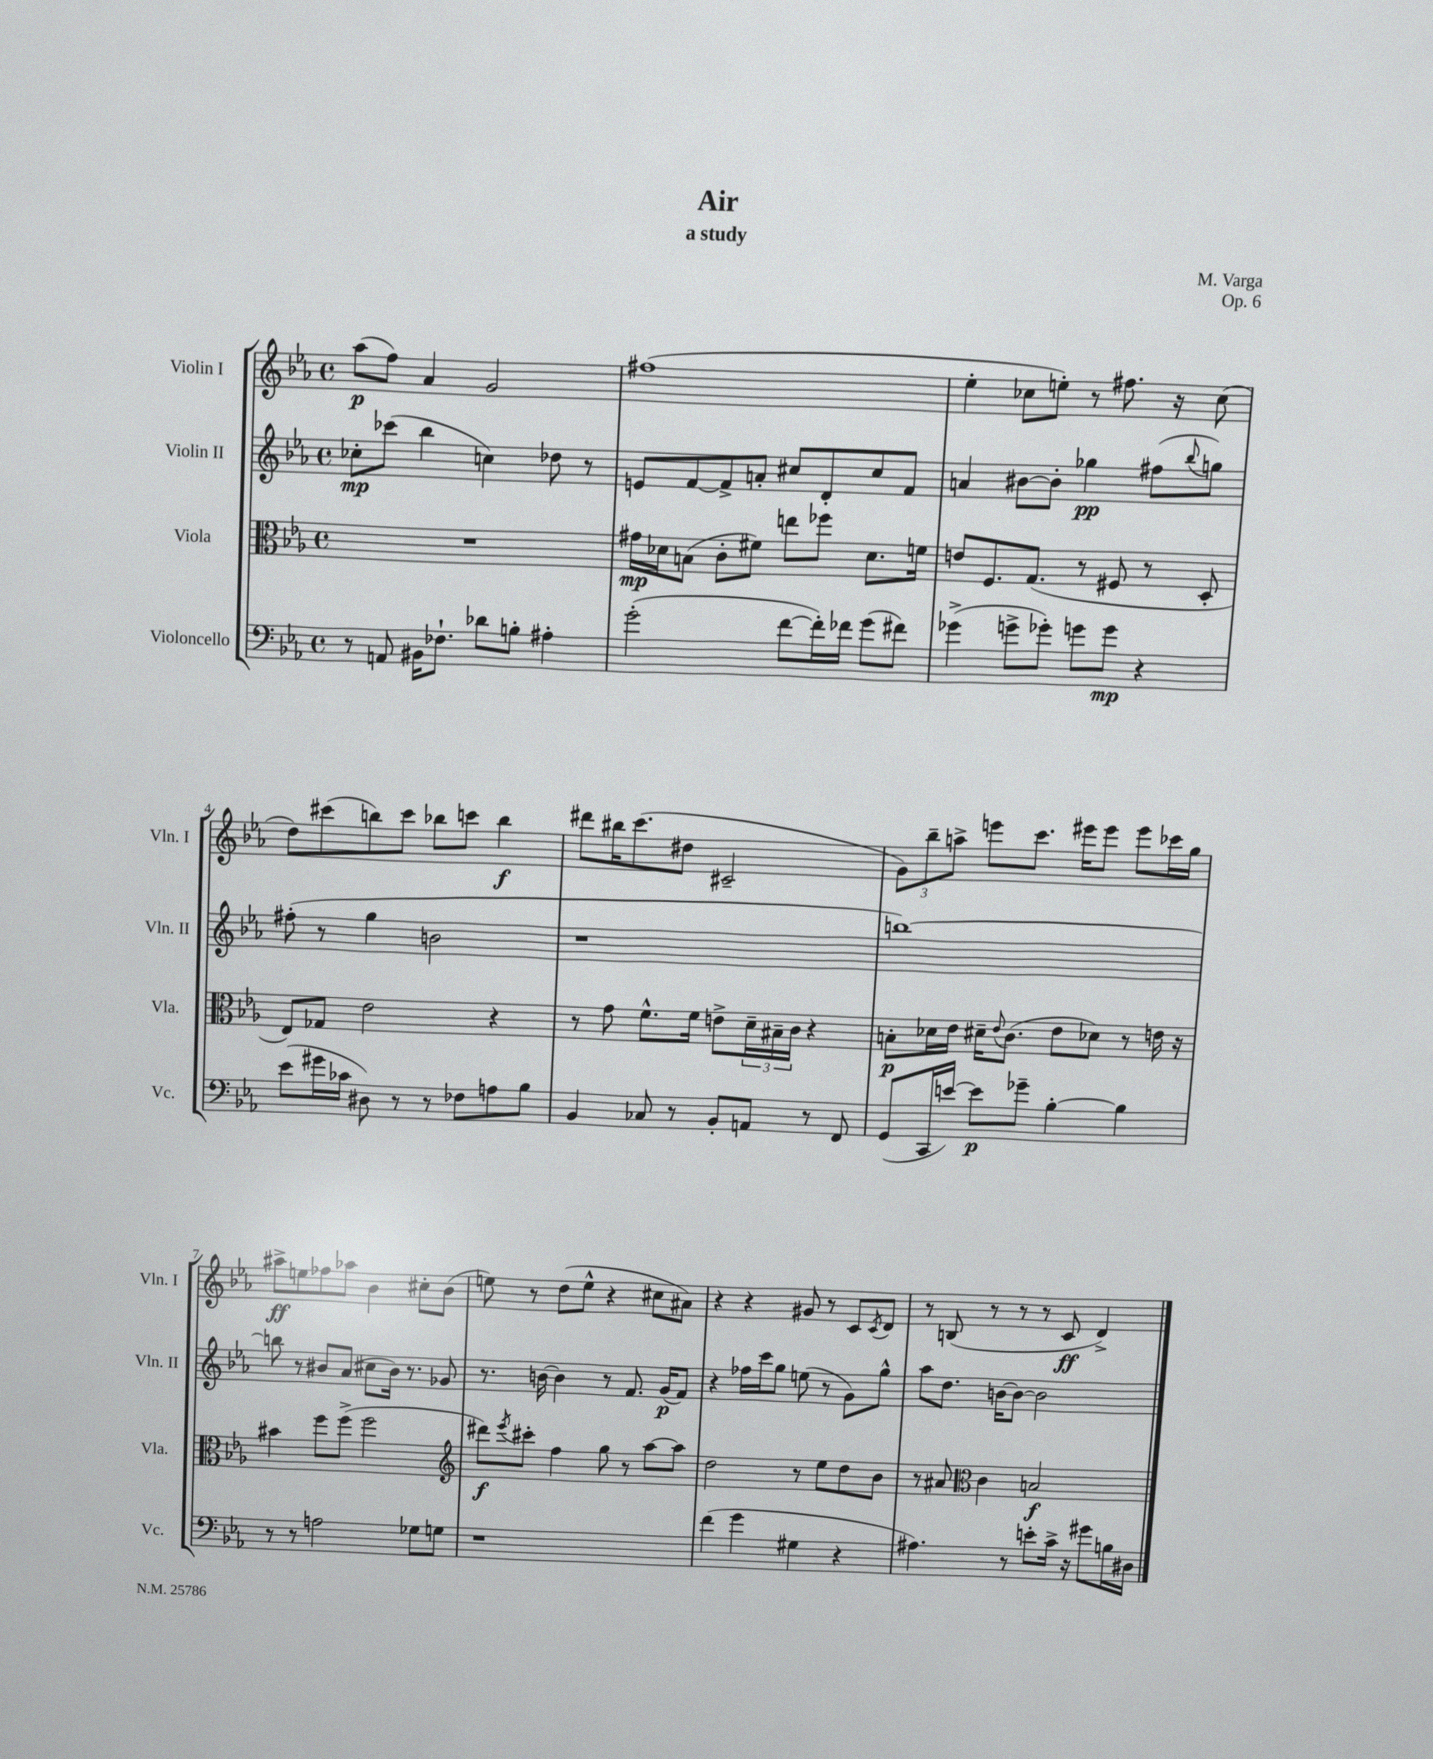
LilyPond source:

\header { title = "Air" composer = "M. Varga" subtitle = "a study" opus = "Op. 6" }
<<
\new StaffGroup <<
\new Staff = "s0" \with { instrumentName = "Violin I" shortInstrumentName = "Vln. I" } {
    \clef treble \key ees \major \defaultTimeSignature \time 4/4
    aes''8\p( f''8) aes'4 g'2 |
    fis''1( |
    ees''4-. ces''8 e''8-.) r8 fis''8. r16 ces''8( |
    d''8) cis'''8( b''8) cis'''8 bes''8 c'''8 bes''4\f |
    dis'''8 bis''16 c'''8.( dis''8 cis'2-- |
    \tuplet 3/2 { g'8) bes''8-- a''8-> } e'''8 c'''8. eis'''16 eis'''8 eis'''8 ces'''16 g''16 |
    ais''8->\ff e''8 fes''8 aes''8 bes'4 cis''8-. bes'8( |
    e''8) r8 d''8( e''8-^ r4 cis''8 ais'8) |
    r4 r4 gis'8 r8 c'8 \acciaccatura { c'8 } d'8 |
    r8 b8( r8 r8 r8 c'8\ff d'4->) \bar "|." |
}
\new Staff = "s1" \with { instrumentName = "Violin II" shortInstrumentName = "Vln. II" } {
    \clef treble \key ees \major \defaultTimeSignature \time 4/4
    ces''8-.\mp ces'''8( bes''4 c''4) des''8 r8 |
    e'8 f'8~ f'8-> a'8-. cis''8 d'8-. cis''8 f'8 |
    a'4 bis'8~ bis'8-. ges''4\pp fis''8( \appoggiatura { bes''8 } g''8) |
    fis''8-.( r8 g''4 b'2 |
    r1 |
    b''1~) |
    b''8 r8 bis'8 aes'8( cis''8 bis'16) r8. ges'8 |
    r8. b'16~ b'4 r8 f'8. g'16\p( f'8) |
    r4 fes''16 c'''16 g''8 e''8( r8 g'8) g''8-^ |
    aes''8 d''8. b'16~ b'8~ b'2 \bar "|." |
}
\new Staff = "s2" \with { instrumentName = "Viola" shortInstrumentName = "Vla." } {
    \clef alto \key ees \major \defaultTimeSignature \time 4/4
    R1 |
    gis'16\mp des'16 b8( c'8-. fis'8) e''8 fes''8 des'8. f'16 |
    e'8 f8. g8.( r8 fis8 r8 d8-. |
    ees8) ges8 ees'2 r4 |
    r8 g'8 f'8.-^ f'16 e'8-> \tuplet 3/2 { d'16-- bis16-- c'16 } r4 |
    b8-.\p des'16 ees'16 dis'16-- \appoggiatura { ees'8 } c'8.( ees'8 des'8) r8 e'16 r16 |
    bis'4 f''8 f''8->( f''2 |
    \clef treble dis'''8\f) \acciaccatura { ees'''8 } cis'''8-. f''4 g''8 r8 aes''8~ aes''8 |
    d''2 r8 ees''8 d''8 bes'8 |
    r8 ais'8 \clef alto c'4 b2\f \bar "|." |
}
\new Staff = "s3" \with { instrumentName = "Violoncello" shortInstrumentName = "Vc." } {
    \clef bass \key ees \major \defaultTimeSignature \time 4/4
    r8 a,8 bis,16 fes8.-! des'8 b8-. ais4-. |
    g'2-.( f'8~ f'16-.) fes'16 g'8( fis'8) |
    ges'4->( g'8-> ges'8-.) g'8 g'8\mp r4 |
    ees'8( gis'16 ces'16 dis8) r8 r8 fes8 a8 bes8 |
    bes,4 ces8 r8 bes,8-. a,8 r8 f,8 |
    g,8( c,16 e'16~) e'8\p ges'8-- bes4~-. bes4 |
    r8 r8 a2 ges8 g8 |
    r1 |
    f'4( g'4 gis4 r4 |
    ais4.) r8 e'8-. c'16-> r16 gis'8 b16 dis16 \bar "|." |
}
>>
>>
